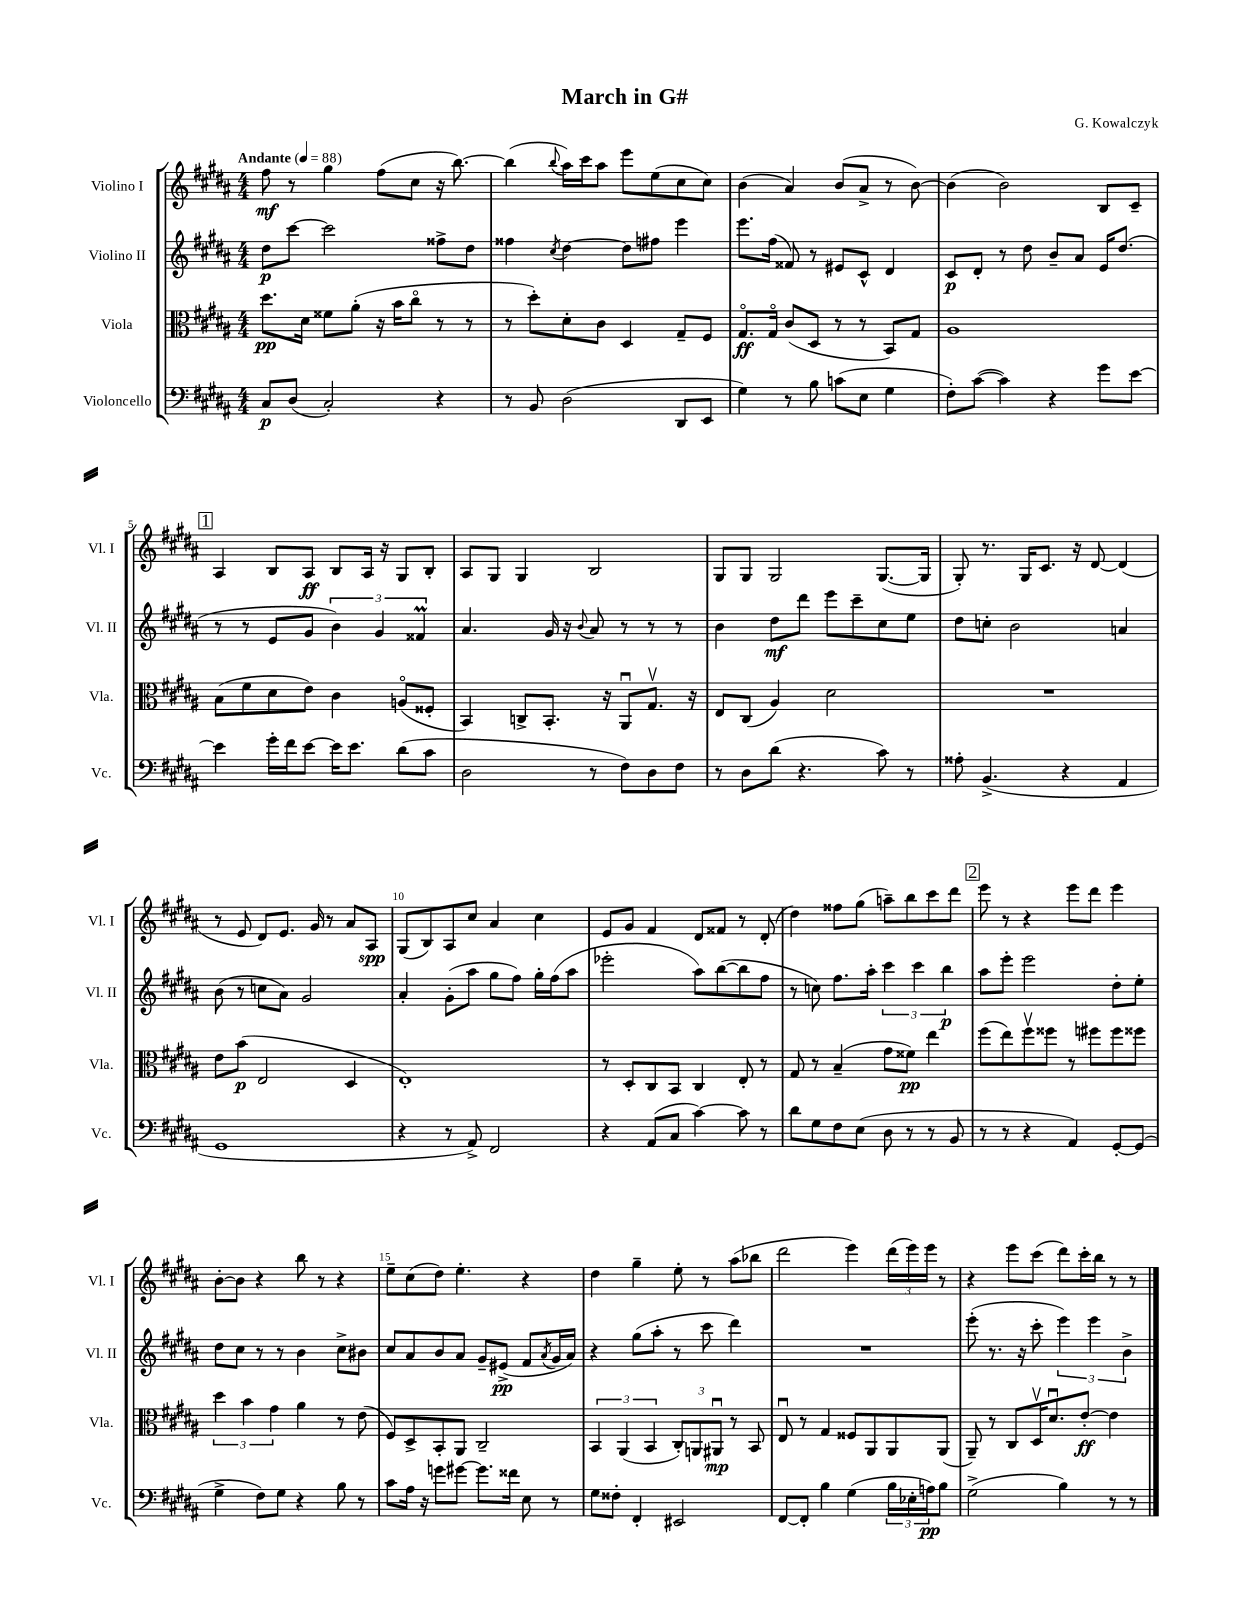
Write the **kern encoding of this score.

**kern	**kern	**kern	**kern
*staff4	*staff3	*staff2	*staff1
*clefF4	*clefC3	*clefG2	*clefG2
*k[f#c#g#d#a#]	*k[f#c#g#d#a#]	*k[f#c#g#d#a#]	*k[f#c#g#d#a#]
*M4/4	*M4/4	*M4/4	*M4/4
*MM88	*MM88	*MM88	*MM88
8C#	8.dd#	8dd#	8ff#
(8D#	.	[8ccc#	8r
.	16d#	.	.
2C#')	8f##	2ccc#]	4gg#
.	(8a#'	.	.
.	16r	.	(8ff#
.	16b	.	.
.	8cc#o	.	8cc#
4r	8r	8ff##^	16r
.	.	.	[8.bb)
.	8r	8dd#	.
=	=	=	=
8r	8r	4ff##	(4bb]
8BB	8dd#')	.	.
.	.	8qcc#	8qqbb
(2D#	8d#'	[4dd#	16aa#)
.	.	.	16ccc#
.	8c#	.	8aa#
.	4D#	8dd#]	8eee
.	.	8ff#	(8ee
8DD#	8G#~	4eee	8cc#
8EE	8F#	.	8cc#)
=	=	=	=
4G#)	8.G#o	8.eee	(4b
.	16G#o	(16ff#	.
8r	(8c#	8f##)	4a#)
8B	8D#	8r	.
(8c	8r	8e#	(8b
8E	8r	8c#^^	8a#^
4G#	8BB)	4d#	8r
.	8G#	.	[8b)
=	=	=	=
8F#')	1A#	8c#	(4b]
([8c#	.	8d#'	.
4c#])	.	8r	2b)
.	.	8dd#	.
4r	.	8b~	.
.	.	8a#	.
8g#	.	16e	8B
.	.	(8.dd#	.
[8e	.	.	8c#~
=	=	=	=
4e]	(8B	8r	4A#
.	8f#	8r	.
16g#'	8d#	8e	8B
16f#	.	.	.
[8e	8e)	8g#	8A#
16e]	4c#	6b)	8B
8.e	.	.	.
.	.	.	16A#
.	.	6g#	.
.	.	.	16r
(8d#	(8Ao	.	8G#
.	.	6f##	.
8c#	8F##'	.	8B'
=	=	=	=
2D#	4BB)	4.a#	8A#
.	.	.	8G#
.	8C^	.	4G#
.	8.BB'	16g#	.
.	.	16r	.
.	.	8qqb	.
8r	.	8a#	2B
.	16r	.	.
8F#)	8AA#u	8r	.
8D#	8.G#v	8r	.
8F#	.	8r	.
.	16r	.	.
=	=	=	=
8r	8E	4b	8G#
8D#	(8C#	.	8G#
(8d#	4A#)	8dd#	2G#
4.r	.	8ddd#	.
.	2d#	8eee	.
.	.	8ccc#~	.
8c#)	.	8cc#	([8.G#
8r	.	8ee	.
.	.	.	16G#]
=	=	=	=
8A##'	1r	8dd#	8G#')
(4.BB^	.	8cc'	8.r
.	.	2b	.
.	.	.	16G#
.	.	.	8.c#
4r	.	.	.
.	.	.	16r
.	.	.	[8d#
4AA#	.	4a	(4d#]
=	=	=	=
1GG#	8e	(8b	8r
.	(8b	8r	8e
.	2E	8cc	8d#)
.	.	8a#)	8.e
.	.	2g#	.
.	.	.	16g#
.	.	.	8r
.	4D#	.	8a#
.	.	.	8A#
=	=	=	=
4r	1E')	4a#'	(8G#
.	.	.	8B)
8r	.	(8g#'	8A#
8AA#^)	.	8aa#	8cc#
2FF#	.	8gg#	4a#
.	.	8ff#)	.
.	.	16gg#'	4cc#
.	.	(16ff#	.
.	.	8aa#	.
=	=	=	=
4r	8r	2eee-'	8e
.	8D#'	.	8g#
(8AA#	8C#	.	4f#
8C#	8BB	.	.
[4c#)	4C#	8aa#)	8d#
.	.	([8bb	8f##
8c#]	8E'	8bb]	8r
8r	8r	8ff#	(8d#'
=	=	=	=
8d#	8G#	8r	4dd#)
8G#	8r	8cc)	.
8F#	(4B~	8.ff#	8ff##
(8E	.	.	(8gg#
.	.	16aa#'	.
8D#	8g#	6ccc#	8aa~)
8r	8f##)	.	8bb
.	.	6ccc#	.
8r	4ee	.	8ccc#
.	.	6bb	.
8BB	.	.	8ddd#
=	=	=	=
8r	(8ff#	8aa#	8eee
8r	8ee)	8eee'	8r
4r	8ff#v	2eee	4r
.	8ff##	.	.
4AA#)	8r	.	8eee
.	8ff#	.	8ddd#
[8GG#'	8ff#	8dd#'	4eee
(8GG#]	8ff##	8ee'	.
=	=	=	=
4G#^	6dd#	8dd#	[8b'
.	.	8cc#	8b]
.	6b	.	.
8F#)	.	8r	4r
.	6g#	.	.
8G#	.	8r	.
4r	4a#	4b	8bb
.	.	.	8r
8B	8r	8cc#^	4r
8r	(8e	8b#	.
=	=	=	=
8c#	8F#)	8cc#	8ee~
16A#	8D#^	8a#	(8cc#
16r	.	.	.
8g	8BB'	8b	8dd#)
[8g#	8AA#	8a#	4.ee'
8.g#]	2C#~	8g#~	.
.	.	(8e#^	.
16f##	.	.	.
8E	.	8f#	4r
.	.	8qa#	.
8r	.	16g#	.
.	.	16a#)	.
=	=	=	=
8G#	6BB	4r	4dd#
8F##'	.	.	.
.	(6AA#	.	.
4FF#'	.	(8gg#	4gg#~
.	6BB	.	.
.	.	8aa#'	.
2EE#	12C#')	8r	8ee'
.	12AA	.	.
.	.	8ccc#	8r
.	12AA#u	.	.
.	8r	4ddd#)	(8aa#
.	8BB	.	8bb-
=	=	=	=
[8FF#	8Eu	1r	2ddd#
8FF#']	8r	.	.
4B	4G#	.	.
(4G#	8F##	.	4eee)
.	8AA#	.	.
24B	8AA#	.	(24ddd#
24E-'	.	.	24eee)
24A)	.	.	24eee
8B	(8AA#	.	8r
=	=	=	=
(2G#^	8AA#~)	(8eee'	4r
.	8r	8.r	.
.	8C#	.	8eee
.	.	16r	.
.	16D#v	8ccc#'	(8ccc#
.	8.d#u	.	.
4B)	.	6eee)	8ddd#)
.	[8e'	.	16ccc#'
.	.	6eee	.
.	.	.	16bb
8r	4e]	.	8r
.	.	6b^	.
8r	.	.	8r
==	==	==	==
*-	*-	*-	*-
